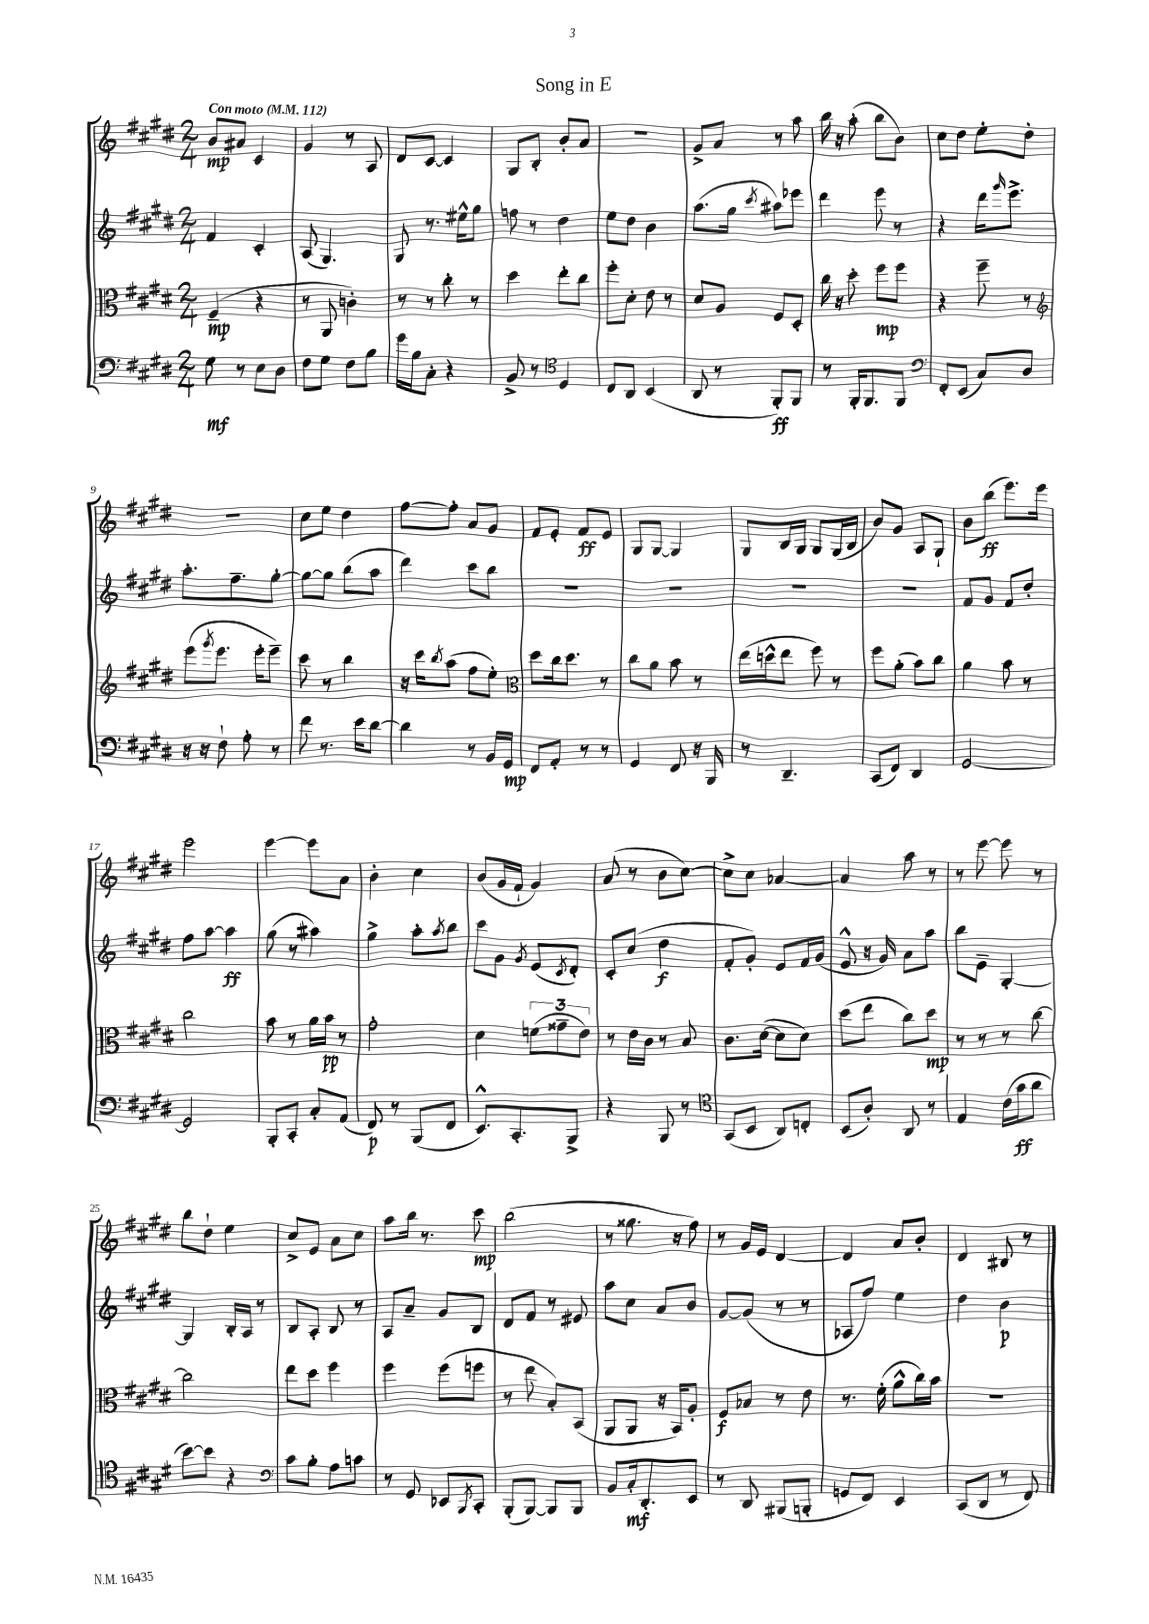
\header { title = "Song in E" }
<<
\new StaffGroup <<
\new Staff = "s0" {
    \clef treble \key e \major \numericTimeSignature \time 2/4 \tempo "Con moto" 4 = 112
    b'8\mp ais'8 cis'4 |
    gis'4 r8 a8 |
    dis'8 cis'8~ cis'4 |
    gis8 b8-. b'8-. a'8 |
    R2 |
    gis'8-> a'8 r8 a''8 |
    b''16 r16 a''8-.( b''8 b'8) |
    cis''8 dis''8 e''8-. dis''8-. |
    r2 |
    cis''8 e''8 dis''4 |
    fis''8~ fis''8-. a'8 gis'8 |
    fis'8 e'8-. fis'8\ff e'8 |
    gis8 gis8~ gis4 |
    gis8 b16 gis16 gis8 gis16( b16 |
    b'8) gis'8 a8 gis8-! |
    b'8 b''8\ff( e'''8.) e'''16 |
    e'''2 |
    e'''4~ e'''8 a'8 |
    b'4-. cis''4 |
    b'8( gis'16 fis'16-! gis'4) |
    a'8( r8 b'8 cis''8~) |
    cis''8-> cis''8 aes'4~ |
    aes'4 a''8 r8 |
    r8 e'''8~ e'''8 r8 |
    b''8 dis''8-! e''4 |
    cis''8-> e'8 a'8 cis''8 |
    a''8 b''16 r8. cis'''8\mp |
    b''2( |
    r8 gisis''8. r16 fis''8) |
    r8 gis'16 e'16 dis'4~ |
    dis'4 a'8 b'8-. |
    dis'4 bis8 r8 \bar "|." |
}
\new Staff = "s1" {
    \clef treble \key e \major \numericTimeSignature \time 2/4
    fis'4 cis'4-. |
    a8( gis4.) |
    gis8 r8. eis''16-^ gis''8 |
    f''8 r8 dis''4 |
    e''8 dis''8 b'4 |
    a''8.( gis''16 \acciaccatura { cis'''8 } ais''8) ees'''8 |
    dis'''4 e'''8 r8 |
    r4 dis'''16 \grace { gis'''16 } e'''8.-> |
    a''8.-. fis''8.-- gis''8~-. |
    gis''8~ gis''8 b''8( a''8 |
    dis'''4) cis'''8 b''8 |
    R2 |
    R2 |
    R2 |
    R2 |
    fis'8 gis'8 fis'8 dis''8-. |
    fis''8 a''8~ a''4\ff |
    gis''8( r8 ais''4) |
    gis''4-> a''8-. \acciaccatura { a''8 } b''8 |
    cis'''8 gis'8 \acciaccatura { gis'8 } e'8( \acciaccatura { cis'8 } dis'8-.) |
    cis'8-. cis''8( dis''4\f |
    fis'8-. gis'8-.) e'8 fis'16 gis'16( |
    e'8-^ r16 gis'16) a'8 a''8 |
    b''8 e'8-- gis4~-. |
    gis4 b16-. a16 r8 |
    b8 a8-. b8 r8 |
    a8 a'8-- gis'8 b8 |
    dis'8 fis'8 r8 eis'8 |
    a''8 cis''8 a'8 b'8 |
    gis'8~ gis'8( r8 r8 |
    aes8 fis''8) e''4 |
    dis''4 b'4\p \bar "|." |
}
\new Staff = "s2" {
    \clef alto \key e \major \numericTimeSignature \time 2/4
    fis4--\mp( r4 |
    r8 a,8 c'4-.) |
    r8 r8 cis''8-. r8 |
    dis''4 e''8-. cis''8 |
    fis''8-. dis'8-. e'8 r8 |
    dis'8 a8 fis8 dis8-. |
    cis''16 r16 dis''8-. fis''8\mp fis''8 |
    r4 fis''8-- r8 |
    \clef treble e'''8( \acciaccatura { gis'''8 } e'''8. e'''16-. e'''8--) |
    cis'''8 r8 b''4 |
    r16 cis'''16 \acciaccatura { b''8 } a''8( fis''8 e''8-.) |
    \clef alto dis''8 cis''16 dis''8. r8 |
    cis''8 a'8 b'8 r8 |
    e''16( d''16-^ e''8 fis''8) r8 |
    fis''8 a'8-.( b'8) cis''8 |
    a'4 b'8 r8 |
    cis''2 |
    b'8 r8 a'16 b'16\pp r8 |
    gis'2-. |
    dis'4 \tuplet 3/2 { f'8( gisis'8-- e'8) } |
    r8 e'16 cis'16 r8 b8 |
    cis'8. dis'16~( dis'8 dis'8) |
    dis''8( e''8 cis''8) dis''8\mp |
    r8 r8 r8 cis''8~ |
    cis''2 |
    e''8 dis''8 fis''4 |
    fis''4 fis''8( f''8 |
    r8 e''8 b8-.) b,8( |
    a,8 a,8 r16 b,16) a8-. |
    fis8\f bes8 r8 e'8 |
    r8. fis'16-.( a'8-^ cis''16) b'16 |
    R2 \bar "|." |
}
\new Staff = "s3" {
    \clef bass \key e \major \numericTimeSignature \time 2/4
    gis8\mf r8 e8 dis8 |
    fis8 gis8 fis8 b8 |
    gis'16 b16 cis8-. r4 |
    b,8-> r8 \clef tenor dis4 |
    cis8 a,8 b,4( |
    a,8 r8 fis,8-.\ff) fis,8 |
    r8 fis,16-. fis,8. fis,8 |
    \clef bass fis,8-. e,8( cis8) dis8 |
    r16 r16 fis8-! a8-. r8 |
    fis'8 r8. e'16 dis'8~ |
    dis'4 r8 b,16 gis,16\mp |
    fis,8 a,8-. r8 r8 |
    gis,4 fis,8 r16 b,,16 |
    r8 dis,4.-- |
    cis,8( fis,8) dis,4 |
    gis,2~ |
    gis,2 |
    b,,8-. cis,8-. cis8-. a,8( |
    fis,8\p) r8 b,,8( fis,8 |
    e,8.-^) cis,8.-. b,,8-> |
    r4 b,,8 r8 |
    \clef tenor gis,8( b,8 a,8) c8-. |
    b,8( a8-.) a,8 r8 |
    e4 cis'16( gis'16\ff a'8 |
    b'8~) b'8 r4 |
    \clef bass cis'8 b8-. a8 c'8 |
    r8 gis,8 ees,8 \acciaccatura { b,,8 } cis,8-. |
    b,,8-.( b,,8~) b,,8 b,,8 |
    b,8 cis16-.\mf dis,8.-. e,8 |
    r8 dis,8 bis,,8( b,,8-. |
    g,8 fis,8) e,4 |
    cis,8( dis,8 r8 fis,8) \bar "|." |
}
>>
>>
